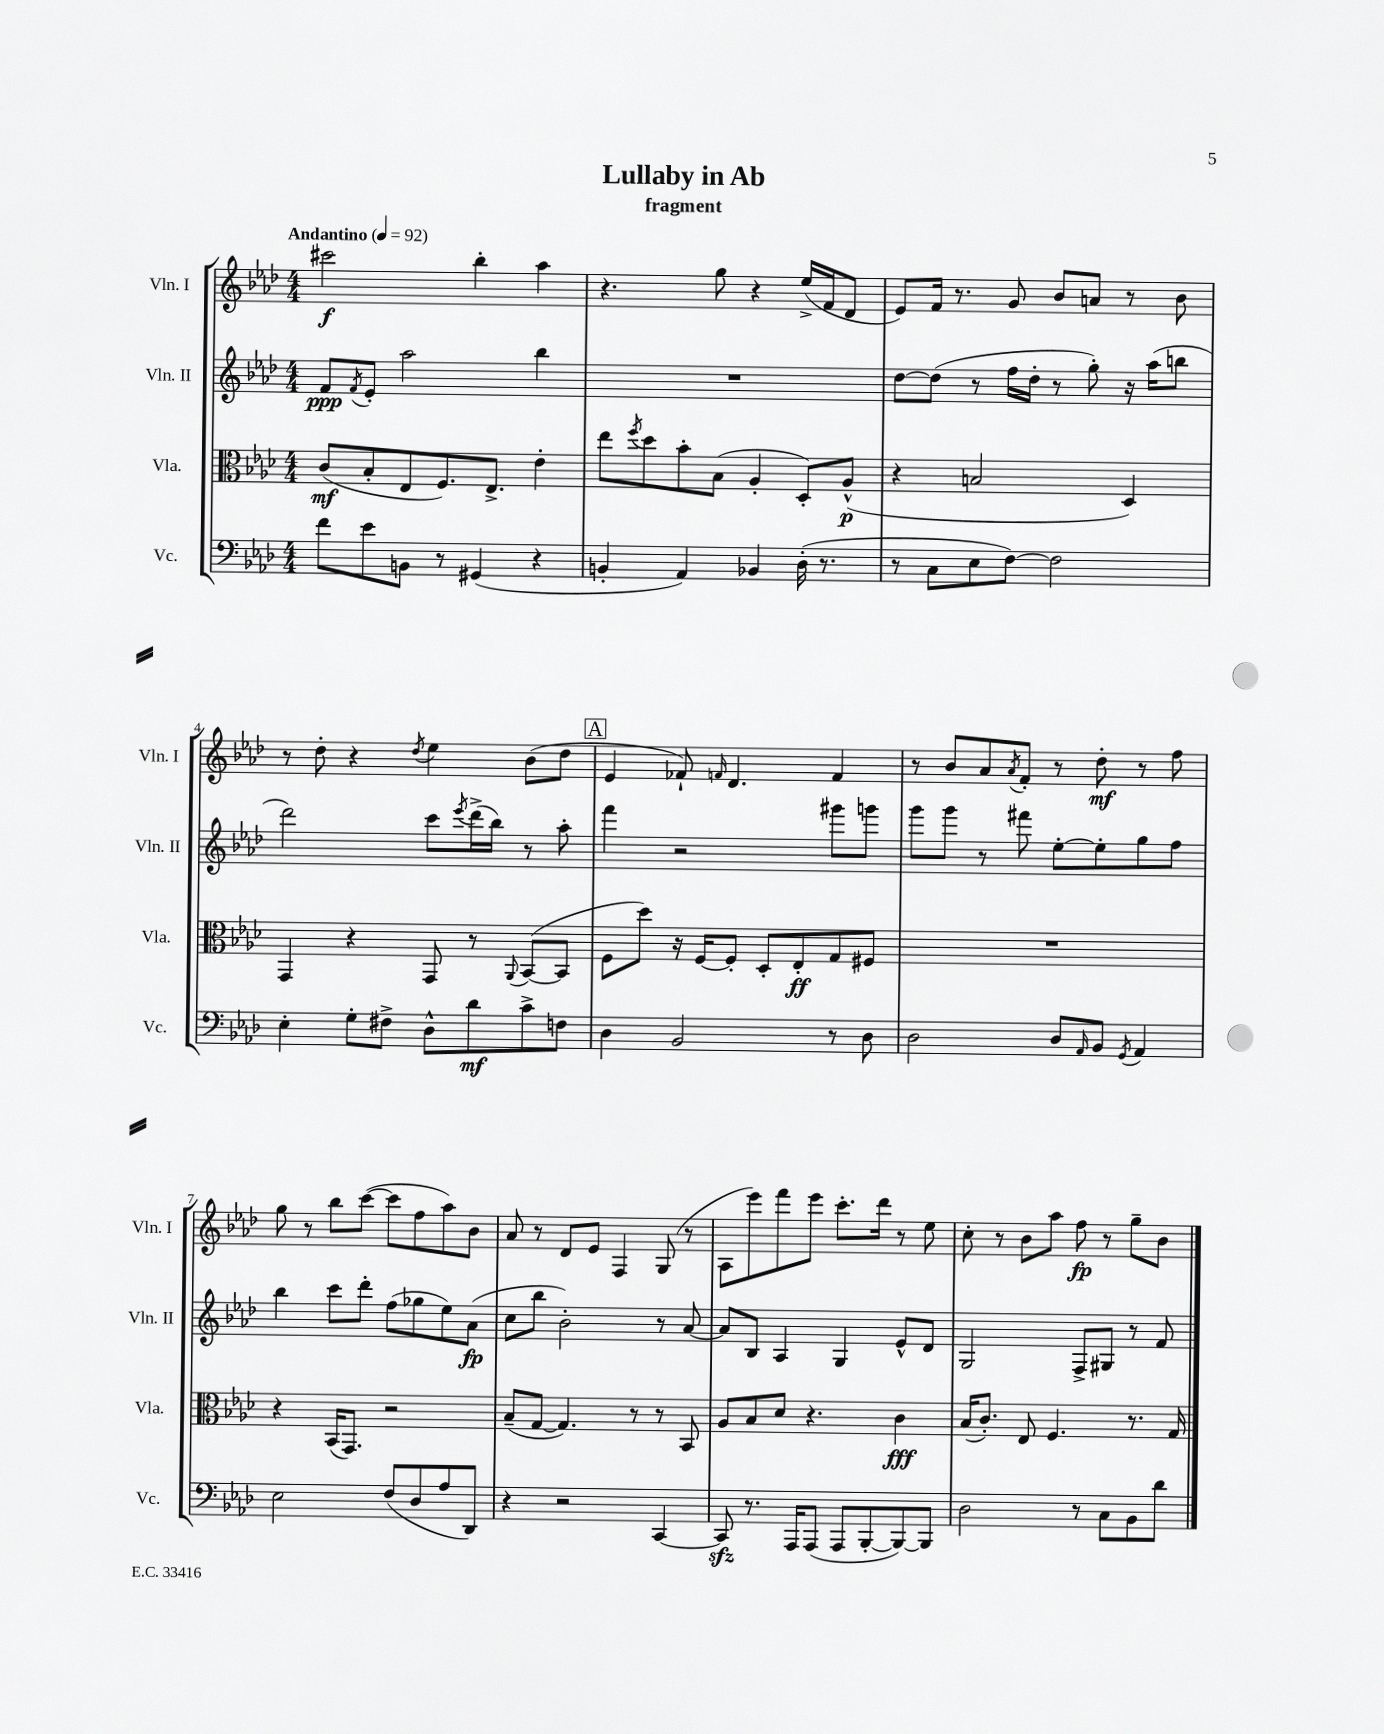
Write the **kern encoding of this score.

**kern	**dynam	**kern	**dynam	**kern	**dynam	**kern	**dynam
*part4	*part4	*part3	*part3	*part2	*part2	*part1	*part1
*staff4	*staff4	*staff3	*staff3	*staff2	*staff2	*staff1	*staff1
*I"Vc.	*	*I"Vla.	*	*I"Vln. II	*	*I"Vln. I	*
*I'Vc.	*	*I'Vla.	*	*I'Vln. II	*	*I'Vln. I	*
*clefF4	*	*clefC3	*	*clefG2	*	*clefG2	*
*k[b-e-a-d-]	*	*k[b-e-a-d-]	*	*k[b-e-a-d-]	*	*k[b-e-a-d-]	*
*M4/4	*	*M4/4	*	*M4/4	*	*M4/4	*
*MM92	*	*MM92	*	*MM92	*	*MM92	*
=1	=1	=1	=1	=1	=1	=1	=1
!	!	!	!	!	!	!LO:TX:a:B:t=Andantino	!
8f\L	.	(8c/L	mf	8f/L	ppp	2ccc#X\	f
.	.	.	.	8qf/	.	.	.
8e-\	.	8B-'/	.	8e-'/J	.	.	.
8BBn\J	.	8E-/	.	2aa-\	.	.	.
8r	.	8.F/)	.	.	.	.	.
(4GG#X/	.	.	.	.	.	4bb-'\	.
.	.	8.E-^/J	.	.	.	.	.
4r	.	4e-'\	.	4bb-\	.	4aa-\	.
=2	=2	=2	=2	=2	=2	=2	=2
4BBn'/	.	8ee-\L	.	1r	.	4.r	.
.	.	8qff/	.	.	.	.	.
.	.	8dd-\	.	.	.	.	.
4AA-/)	.	8b-'\	.	.	.	.	.
.	.	(8B-\J	.	.	.	8gg\	.
4BB-X/	.	4A-'/	.	.	.	4r	.
(16D-'\	.	8D-'/L)	.	.	.	(16ee-^/LL	.
8.r	.	.	.	.	.	16f/J	.
.	.	(8A-^^/J	p	.	.	8d-/J	.
=3	=3	=3	=3	=3	=3	=3	=3
8r	.	4r	.	[8dd-\L	.	8e-/L)	.
8C\L	.	.	.	(8dd-\J]	.	16f/Jk	.
.	.	.	.	.	.	8.r	.
8E-\	.	2Bn/	.	8r	.	.	.
[8F\J)	.	.	.	16ff\LL	.	8g/	.
.	.	.	.	16dd-'\JJ	.	.	.
2F\]	.	.	.	8r	.	8b-/L	.
.	.	.	.	8gg'\)	.	8an/J	.
.	.	4D-/)	.	16r	.	8r	.
.	.	.	.	(16aa-\KL	.	.	.
.	.	.	.	8bbn\J	.	8b-\	.
!!LO:LB:g=z
=4	=4	=4	=4	=4	=4	=4	=4
4E-'\	.	4GG/	.	2ddd-\)	.	8r	.
.	.	.	.	.	.	8dd-'\	.
8G'\L	.	4r	.	.	.	4r	.
8F#X^\J	.	.	.	.	.	.	.
.	.	.	.	.	.	8qdd-/	.
8D-^^\L	.	8GG/	.	8ccc\L	.	4ee-\	.
.	.	.	.	8qeee-/	.	.	.
8d-\	mf	8r	.	(16ddd-^\L	.	.	.
.	.	.	.	16bb-\JJ)	.	.	.
.	.	8qqAA-/	.	.	.	.	.
8c^\	.	([8BB-/L	.	8r	.	(8b-\L	.
8Fn\J	.	8BB-/J]	.	8aa-'\	.	8dd-\J	.
!!LO:REH:place=s1:t=A
=5	=5	=5	=5	=5	=5	=5	=5
4D-\	.	8F\L	.	4fff\	.	4e-/	.
.	.	8dd-\J)	.	.	.	.	.
2BB-/	.	16r	.	2r	.	8f-X`/)	.
.	.	[16F/KL	.	.	.	.	.
.	.	.	.	.	.	16qqfn/	.
.	.	8F'/J]	.	.	.	4.d-/	.
.	.	8D-'/L	.	.	.	.	.
.	.	8E-'/	ff	.	.	.	.
8r	.	8G/	.	8ggg#X\L	.	4f/	.
8D-\	.	8F#X/J	.	8gggn\J	.	.	.
=6	=6	=6	=6	=6	=6	=6	=6
2D-\	.	1r	.	8ggg\L	.	8r	.
.	.	.	.	8ggg\J	.	8b-/L	.
.	.	.	.	8r	.	8a-/	.
.	.	.	.	.	.	8qa-/	.
.	.	.	.	8fff#X\	.	8f'/J	.
8D-/L	.	.	.	[8ee-'\L	.	8r	.
16qqAA-/	.	.	.	.	.	.	.
8BB-/J	.	.	.	8ee-'\]	.	8dd-'\	mf
8qGG/	.	.	.	.	.	.	.
4AA-/	.	.	.	8gg\	.	8r	.
.	.	.	.	8ff\J	.	8ff\	.
!!LO:LB:g=z
=7	=7	=7	=7	=7	=7	=7	=7
2E-\	.	4r	.	4bb-\	.	8gg\	.
.	.	.	.	.	.	8r	.
.	.	(16BB-/KL	.	8ccc\L	.	8bb-\L	.
.	.	8.GG/J)	.	.	.	.	.
.	.	.	.	8ddd-'\J	.	([8ccc\J	.
(8F/L	.	2r	.	(8ff\L	.	8ccc\L]	.
8D-/	.	.	.	8gg-X\	.	8ff\	.
8A-/	.	.	.	8ee-\)	.	8aa-\)	.
8DD-/J)	.	.	.	(8a-\J	fp	8b-\J	.
=8	=8	=8	=8	=8	=8	=8	=8
4r	.	(8B-~/L	.	8cc\L	.	8a-/	.
.	.	[8G/J	.	8bb-\J	.	8r	.
2r	.	4.G/])	.	2b-'\)	.	8d-/L	.
.	.	.	.	.	.	8e-/J	.
.	.	.	.	.	.	4F/	.
.	.	8r	.	.	.	.	.
[4CC/	.	8r	.	8r	.	(8G/	.
.	.	8BB-/	.	[8a-/	.	8r	.
=9	=9	=9	=9	=9	=9	=9	=9
8CCzz/]	.	8A-/L	.	8a-/L]	.	8A-\L	.
8.r	.	8B-/	.	8B-/J	.	8eee-\)	.
.	.	8d-/J	.	4A-/	.	8fff\	.
16AAA-/KL	.	.	.	.	.	.	.
(8AAA-/J	.	4.r	.	.	.	8eee-\J	.
8AAA-/L	.	.	.	4G/	.	8.ccc'\L	.
[8BBB-'/	.	.	.	.	.	.	.
.	.	.	.	.	.	16ddd-\Jk	.
8BBB-/_)	.	4c\	fff	8e-^^/L	.	8r	.
8BBB-/J]	.	.	.	8d-/J	.	8ee-\	.
=10	=10	=10	=10	=10	=10	=10	=10
2D-\	.	(16B-/KL	.	2G/	.	8cc'\	.
.	.	8.c'/J)	.	.	.	.	.
.	.	.	.	.	.	8r	.
.	.	8E-/	.	.	.	8b-\L	.
.	.	4.F/	.	.	.	8aa-\J	.
8r	.	.	.	8F^/L	.	8ff\	fp
8C\L	.	.	.	8G#X/J	.	8r	.
8BB-\	.	8.r	.	8r	.	8gg~\L	.
8d-\J	.	.	.	8f/	.	8b-\J	.
.	.	16G/	.	.	.	.	.
==	==	==	==	==	==	==	==
*-	*-	*-	*-	*-	*-	*-	*-
